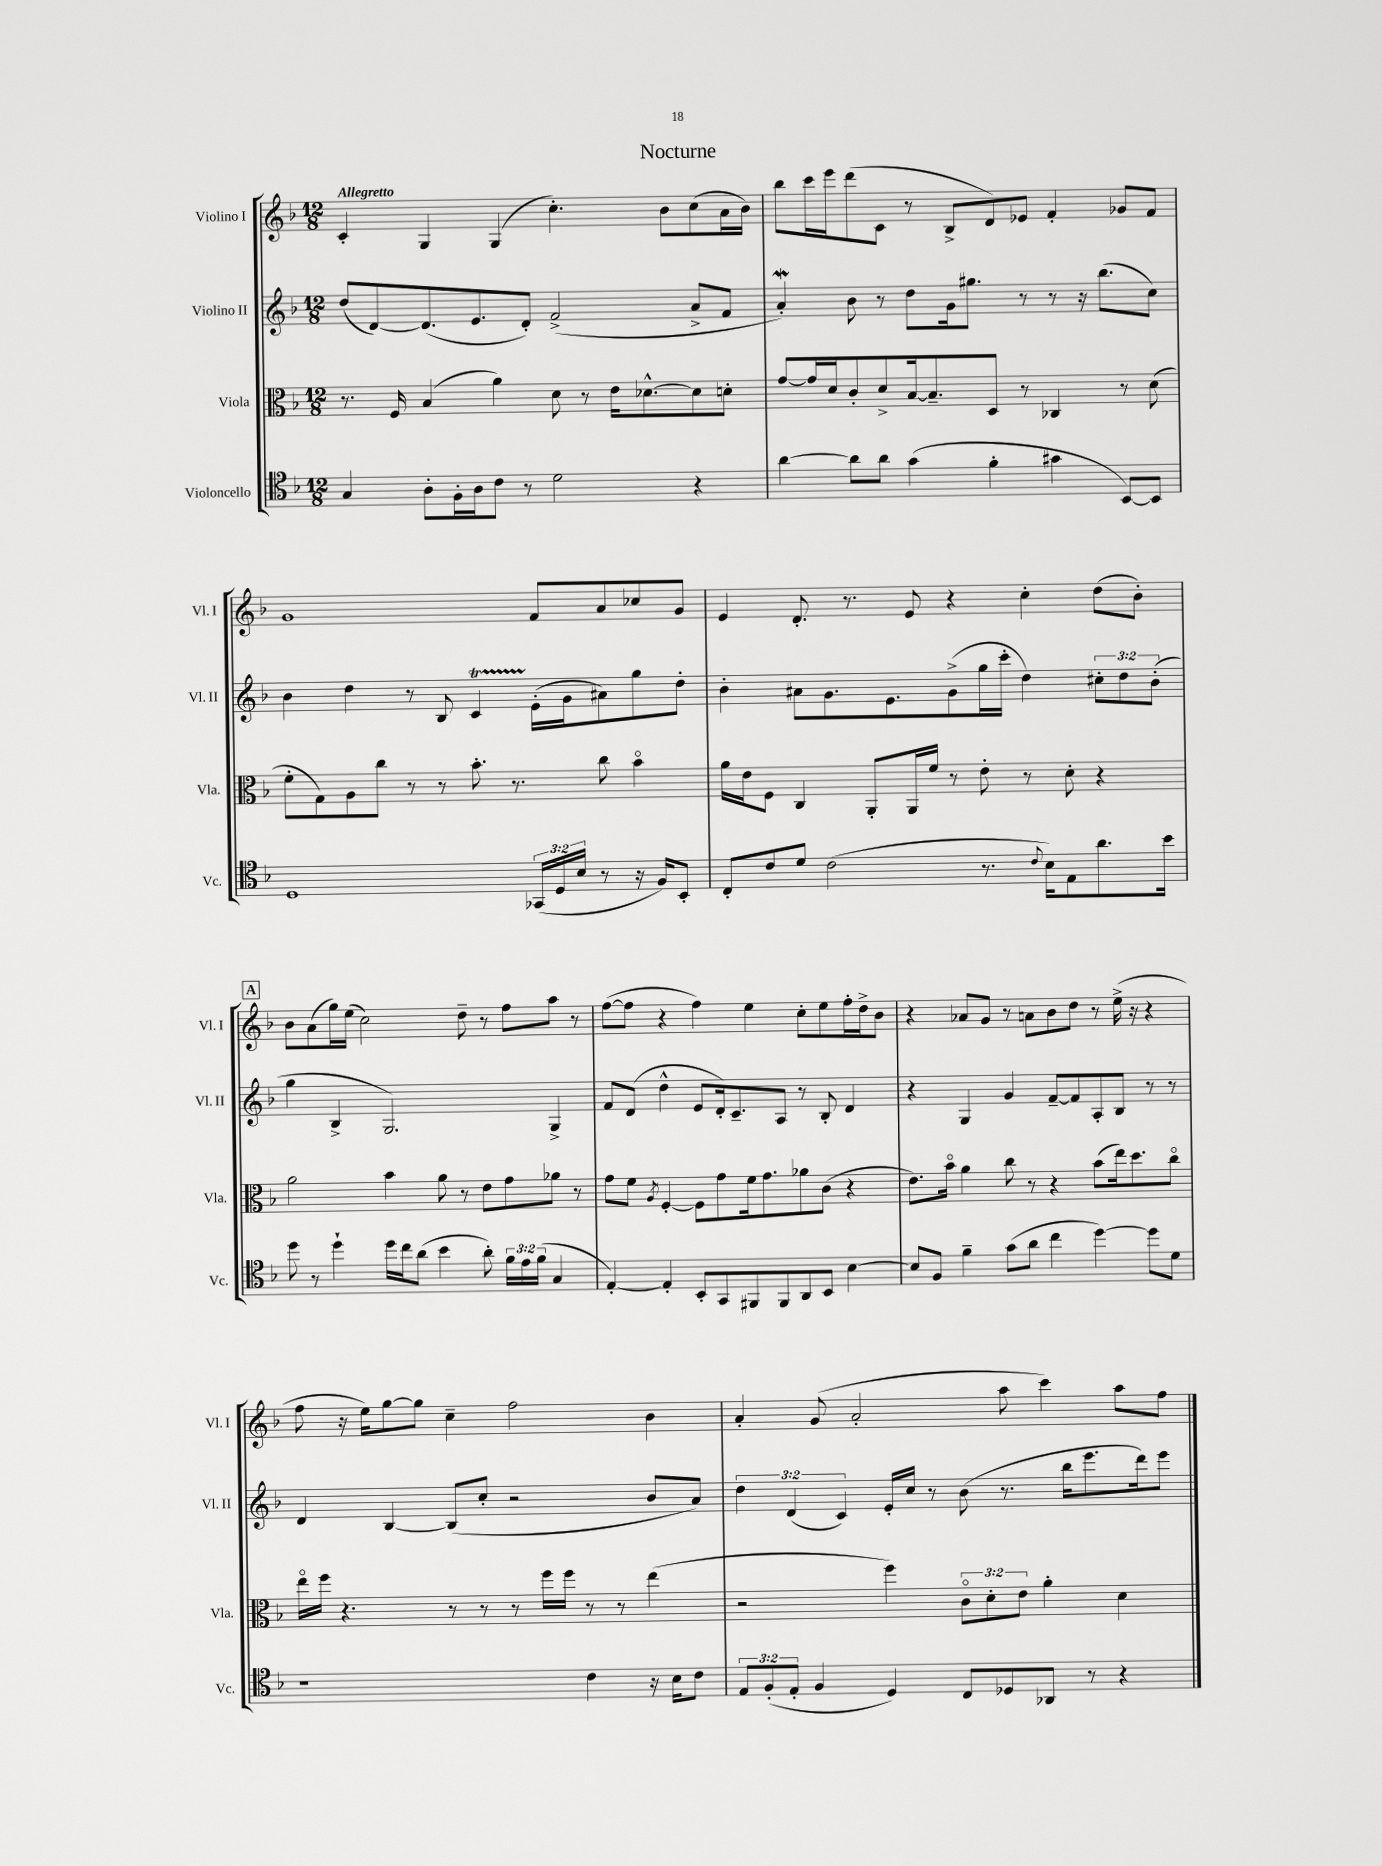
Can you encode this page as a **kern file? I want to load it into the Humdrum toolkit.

**kern	**kern	**kern	**kern
*staff4	*staff3	*staff2	*staff1
*clefC4	*clefC3	*clefG2	*clefG2
*k[b-]	*k[b-]	*k[b-]	*k[b-]
*M12/8	*M12/8	*M12/8	*M12/8
4G	8.r	(8dd	4c'
.	.	[8d)	.
.	16F	.	.
8A'	(4B-	(8.d]	4G
16F'	.	.	.
16A	.	8.e	.
8c	4a)	.	(4G
8r	.	8d')	.
2d	8d	(2f^	4.cc')
.	8r	.	.
.	16e	.	.
.	[8.d-^^	.	.
.	.	.	8b-
4r	8d-]	8a^	(8cc
.	8d'	8f	16a
.	.	.	16b-)
=	=	=	=
[4a	[8g	4a')	8bb-
.	16g]	.	16ccc
.	16d	.	16eee
8a]	8c'	8b-	(8ddd
8a	8d^	8r	8c
(4g	[16B-	8dd	8r
.	8.B-~]	.	.
.	.	16g	8B-^
.	.	8.gg#	.
4f'	8D	.	8d)
.	8r	8r	8e-
4g#	4C-	8r	4f'
.	.	16r	.
.	.	(8.bb-	.
[8BB-)	8r	.	8g-
8BB-]	(8d	8cc)	8f
=	=	=	=
1D	8f'	4b-	1g
.	8G)	.	.
.	8A	4dd	.
.	8cc	.	.
.	8r	8r	.
.	8r	8B-	.
.	8.b-'	4c	.
.	8.r	.	.
(24GG-	.	(16e'	8f
24D	.	.	.
.	.	16g	.
24B-	.	.	.
8r	8cc	8a#)	8a
16r	4b-o	8gg	8cc-
16F)	.	.	.
8BB-'	.	8dd'	8g
=	=	=	=
8C'	16a	4b-'	4e
.	16e	.	.
8c	8F	.	.
8d	4C	8a#	8.d'
(2c	.	8.g	.
.	.	.	8.r
.	8AA'	.	.
.	.	8.e	.
.	16AA	.	8e
.	16f	.	.
.	8r	(8g^	4r
8.r	8e'	16gg	.
.	.	16ccc'	.
.	8r	4dd)	4cc'
8qqc	.	.	.
16B-)	.	.	.
8E	8d'	.	.
8.a	4r	12cc#'	(8dd
.	.	12dd	.
.	.	.	8b-')
.	.	(12b-'	.
16b-	.	.	.
=	=	=	=
8dd	2a	4gg	8b-
8r	.	.	(8a
4dd`	.	4B-^	16gg)
.	.	.	(16ee
.	.	.	2cc)
16dd	4b-	2.G)	.
16cc	.	.	.
(8a	.	.	.
4b-	8a	.	.
.	8r	.	8dd~
8a')	8e	.	8r
24f	8g	.	8ff
24e	.	.	.
(24f	.	.	.
4G	8a-	4G^	8aa
.	8r	.	8r
=	=	=	=
[4E')	8g	8f	([8ff
.	8f	(8d	8ff]
.	8qA	.	.
4E']	[4F'	4dd^^	4r
8BB-'	8F]	8e	4ff)
8GG	8g	16d')	.
.	.	8.c~	.
8FF#	16f	.	4ee
.	8.g	.	.
8FF#	.	8A	.
8AA	8a-	8r	8cc'
8BB-	(8c	8B-'	8ee
[4B-	4r	4d	16ff'
.	.	.	16dd^
.	.	.	8b-
=	=	=	=
8B-]	8.e)	4r	4r
8F	.	.	.
.	16b-o	.	.
4f~	4a	4G	8a-
.	.	.	8g
(8g	8cc	4g	8r
8a	8r	.	8a
4cc	4r	[8f~	8b-
.	.	8f]	8dd
[4dd)	(8b-	8A'	8r
.	16ee)	8B-	(16ee^
.	8.dd	.	16r
8dd]	.	8r	4r
8d	8cco	8r	.
=	=	=	=
1r	16eeo	4d	8ff
.	16ff	.	.
.	4.r	.	16r
.	.	.	16ee)
.	.	[4B-	[8gg
.	.	.	8gg]
.	8r	(8B-]	4cc~
.	8r	8cc'	.
.	8r	2r	2ff
.	16ff	.	.
.	16ff	.	.
4c	8r	.	.
.	8r	.	.
16r	(4ee	8b-	4b-
16B-	.	.	.
8c	.	8a)	.
=	=	=	=
12E	2r	6dd	4a'
(12F'	.	.	.
12E'	.	(6d	.
4F	.	.	(8g
.	.	6c)	.
.	.	.	2a'
4D)	4ff)	16e'	.
.	.	16cc	.
.	.	8r	.
8C	12co	(8b-	.
.	12d'	.	.
8D-	.	8.r	8aa
.	12e	.	.
8AA-	4a'	.	4ccc)
.	.	16bb-	.
8r	.	8.eee	.
4r	4d	.	8aa
.	.	16ddd)	.
.	.	8eee	8ff
==	==	==	==
*-	*-	*-	*-
